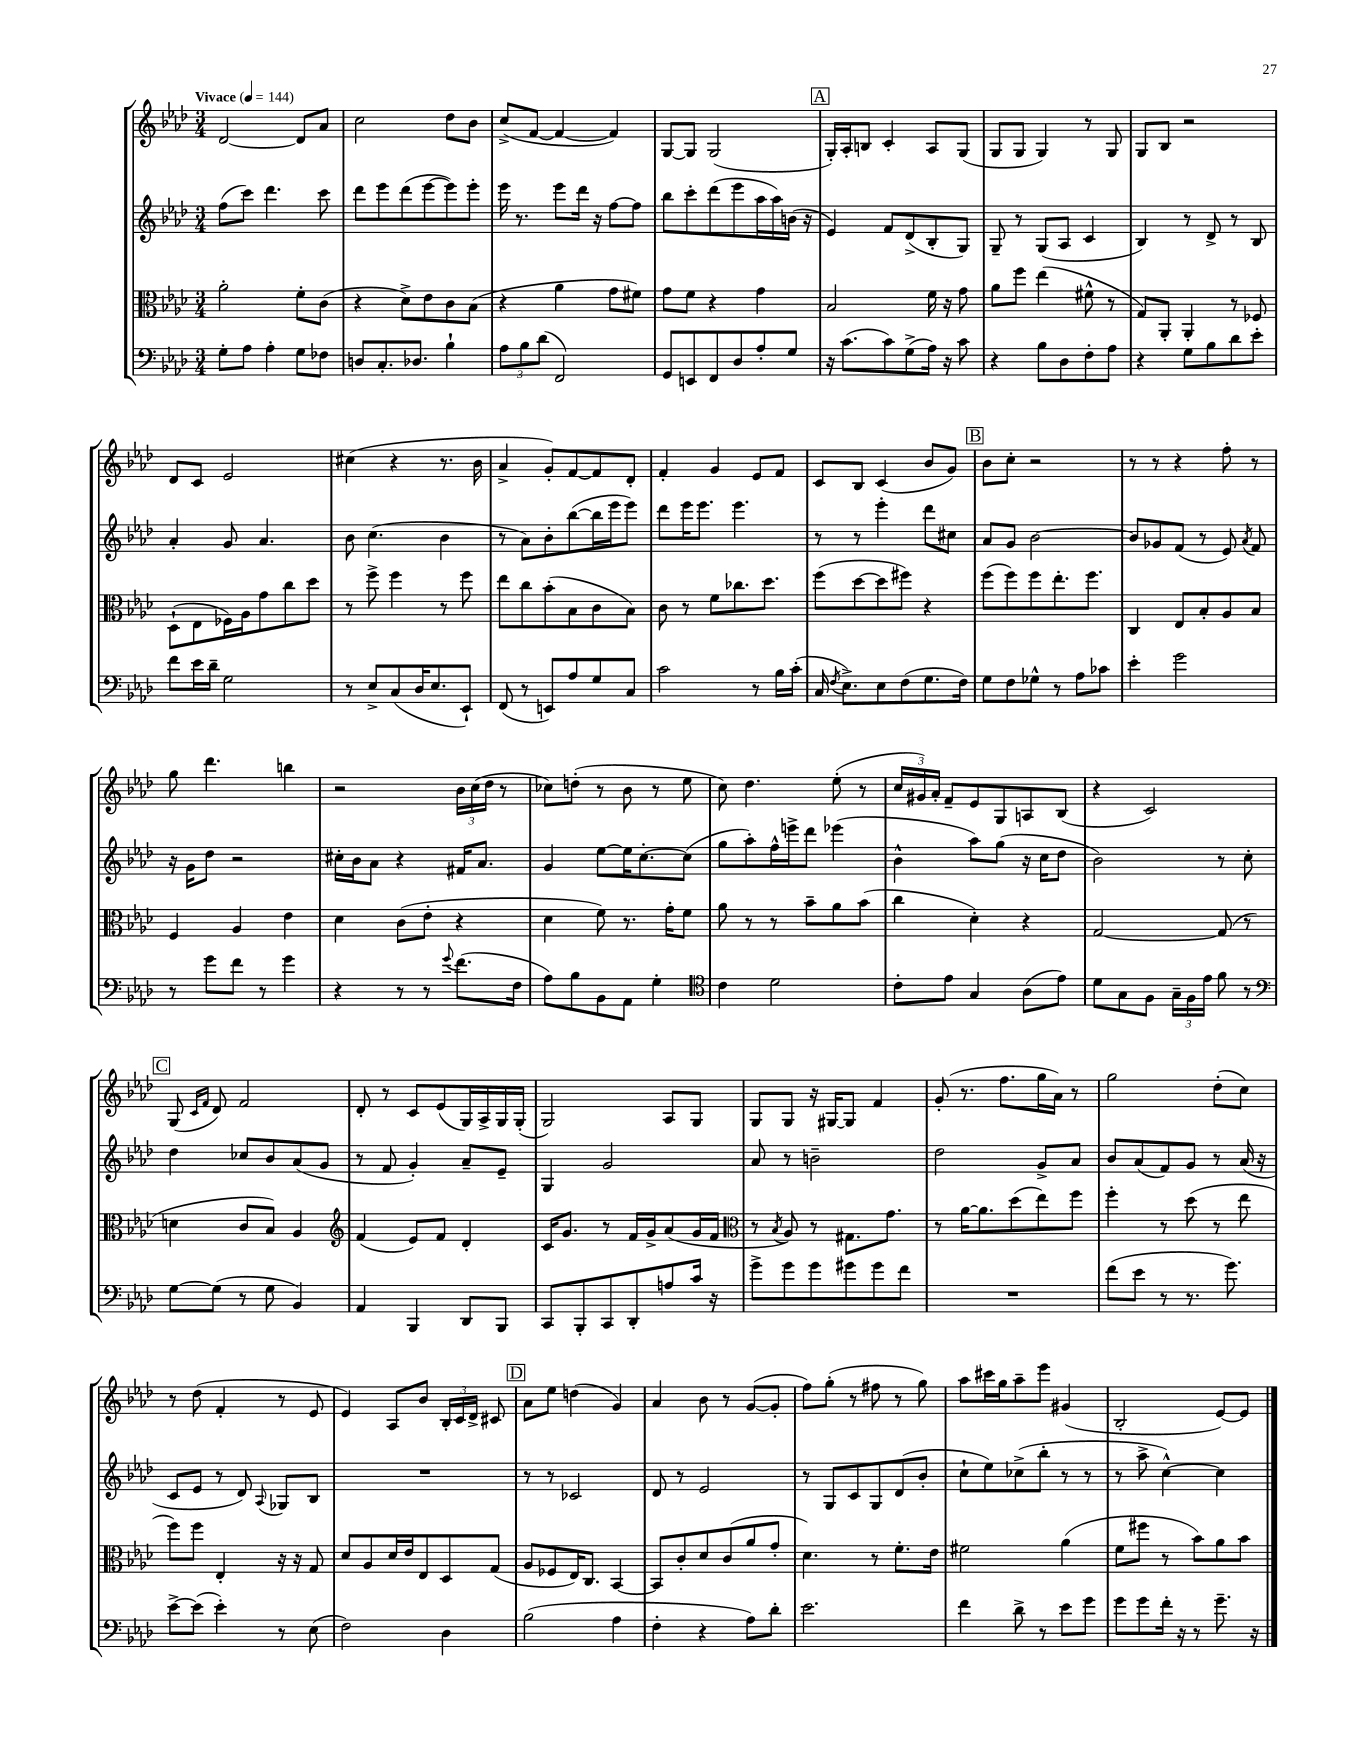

**kern	**kern	**kern	**kern
*staff4	*staff3	*staff2	*staff1
*clefF4	*clefC3	*clefG2	*clefG2
*k[b-e-a-d-]	*k[b-e-a-d-]	*k[b-e-a-d-]	*k[b-e-a-d-]
*M3/4	*M3/4	*M3/4	*M3/4
*MM144	*MM144	*MM144	*MM144
8G'	2a-'	(8ff	[2d-
8A-	.	8ccc)	.
4A-'	.	4.ddd-	.
8G	8f'	.	8d-]
8F-	(8c	8ccc	8a-
=	=	=	=
8D	4r	8ddd-	2cc
8.C'	.	8eee-	.
.	8d-^)	(8ddd-	.
8.D-	.	.	.
.	8e-	[8eee-	.
4B-`	8c	8eee-])	8dd-
.	(8B-	8eee-'	8b-
=	=	=	=
12A-	4r	16eee-	(8cc^
.	.	8.r	.
12B-	.	.	.
.	.	.	[8f
(12d-	.	.	.
2FF)	4a-	8eee-	4f_
.	.	16ddd-	.
.	.	16r	.
.	8g	[8ff	4f])
.	8f#)	8ff]	.
=	=	=	=
8GG	8g	8bb-	[8G
8EE	8f	8ccc'	8G]
8FF	4r	(8ddd-	(2G
8D-	.	8eee-	.
8A-'	4g	16aa-	.
.	.	16aa-)	.
8G	.	(16b	.
.	.	16r	.
=	=	=	=
16r	2B-	4e-)	16G')
(8.c	.	.	16A-'
.	.	.	8B
8c)	.	8f	4c'
(8G^	.	(8d-^	.
16A-)	16f	8B-'	8A-
16r	16r	.	.
8c	8g	8G)	(8G
=	=	=	=
4r	8a-	8G~	8G
.	8ff	8r	8G
8B-	(4ee-	(8G	4G)
8D-	.	8A-	.
8F'	8f#^^	4c	8r
8A-	8r	.	8G
=	=	=	=
4r	8G)	4B-)	8G
.	8AA-'	.	8B-
8G	4AA-'	8r	2r
8B-	.	8d-^	.
8d-	8r	8r	.
8e-'	8F-	8B-	.
=	=	=	=
8f	(8D-`	4a-'	8d-
16e-	8E-	.	8c
16d-~	.	.	.
2G	16F-)	8g	2e-
.	16A-	.	.
.	8g	4.a-	.
.	8cc	.	.
.	8dd-	.	.
=	=	=	=
8r	8r	8b-	(4cc#
8E-^	8ff^	(4.cc	.
(8C	4ff	.	4r
16D-	.	.	.
8.E-	.	.	.
.	8r	4b-	8.r
8EE-`)	8ff	.	.
.	.	.	16b-
=	=	=	=
(8FF	8ee-	8r	4a-^
8r	8cc	8a-)	.
8EE)	(8b-'	8b-'	8g')
8A-	8B-	([8bb-	[8f
8G	8c	16bb-]	8f]
.	.	16eee-	.
8C	8B-)	8eee-)	8d-'
=	=	=	=
2c	8c	8ddd-	4f'
.	8r	16eee-	.
.	.	8.eee-	.
.	8f	.	4g
.	8.cc-	4.eee-	.
8r	.	.	8e-
.	8.dd-	.	.
16B-	.	.	8f
(16c'	.	.	.
=	=	=	=
16C	(8ff	8r	8c
8qF	.	.	.
8.E-^)	.	.	.
.	[8dd-	8r	8B-
8E-	8dd-]	4eee-'	(4c
(8F	8ff#)	.	.
8.G	4r	8ddd-	8b-
.	.	8cc#	8g)
16F)	.	.	.
=	=	=	=
8G	(8ff	8a-	8b-
8F	8ff)	8g	8cc'
8G-^^	8ff	[2b-	2r
8r	8.ee-'	.	.
8A-	.	.	.
.	8.ff	.	.
8c-	.	.	.
=	=	=	=
4e-'	4C	8b-]	8r
.	.	8g-	8r
2g	8E-	(8f	4r
.	8B-'	8r	.
.	8A-	8e-)	8ff'
.	.	8qa-	.
.	8B-	8f	8r
=	=	=	=
8r	4F	16r	8gg
.	.	16g	.
8g	.	8dd-	4.ddd-
8f	4A-	2r	.
8r	.	.	.
4g	4e-	.	4bb
=	=	=	=
4r	4d-	16cc#'	2r
.	.	16b-	.
.	.	8a-	.
8r	(8c	4r	.
8r	8e-'	.	.
8qqg	.	.	.
(8.f	4r	16f#	24b-
.	.	.	(24cc
.	.	8.a-	.
.	.	.	24dd-
.	.	.	8r
16F	.	.	.
=	=	=	=
8A-)	4d-	4g	8cc-)
8B-	.	.	(8dd'
8BB-	8f)	[8ee-	8r
8AA-	8.r	16ee-]	8b-
.	.	[8.cc'	.
4G'	.	.	8r
.	16g'	.	.
.	8f	(8cc]	8ee-
=	=	=	=
*clefC4	*	*	*
4c	8a-	8gg	8cc)
.	8r	8aa-')	4.dd-
2d-	8r	16ff^^	.
.	.	16eee^	.
.	8b-~	8ddd-	.
.	8a-	(4eee-	(8ee-'
.	(8b-	.	8r
=	=	=	=
8c'	4cc	4b-^^	24cc
.	.	.	24g#)
.	.	.	24a-'
8e-	.	.	8f~
4G	4d-')	8aa-)	8e-
.	.	(8gg	8G
(8A-	4r	16r	8A
.	.	16cc	.
8e-)	.	8dd-	(8B-
=	=	=	=
8d-	[2G	2b-)	4r
8G	.	.	.
8F	.	.	2c)
24G~	.	.	.
24F	.	.	.
24e-	.	.	.
8f	(8G]	8r	.
8r	8r	8cc'	.
=	=	=	=
*clefF4	*	*	*
[8G	4d	4dd-	(8G
.	.	.	16qqc
.	.	.	16qqf
(8G]	.	.	8d-)
8r	8c	8cc-	2f
8G	8B-)	8b-	.
4BB-)	4A-	(8a-	.
.	.	8g	.
=	=	=	=
*	*clefG2	*	*
4AA-	(4f	8r	8d-'
.	.	8f	8r
4BBB-	8e-)	4g')	8c
.	8f	.	(8e-
8DD-	4d-'	8a-~	16G)
.	.	.	16A-^
8BBB-	.	8e-~	16G
.	.	.	(16G'
=	=	=	=
8CC	16c	4G	2G)
.	8.g	.	.
8BBB-'	.	.	.
8CC	8r	2g	.
8DD-'	16f	.	.
.	16g^	.	.
8A	(8a-	.	8A-
16c	16g	.	8G
16r	16f	.	.
=	=	=	=
*	*clefC3	*	*
8g^	8r	8a-	8G
.	8qB-	.	.
8g	8A-)	8r	8G
8g	8r	2b~	16r
.	.	.	[16G#
8g#	8.G#	.	8G#]
8g#	.	.	4f
.	8.g	.	.
8f	.	.	.
=	=	=	=
2.r	8r	2dd-	(8g'
.	[16a-	.	8.r
.	8.a-]	.	.
.	.	.	8.ff
.	(8dd-	.	.
.	8ee-)	8g^	16gg
.	.	.	16a-)
.	8ff	8a-	8r
=	=	=	=
(8f	4ff'	8b-	2gg
8e-	.	(8a-	.
8r	8r	8f)	.
8.r	(8dd-	8g	.
.	8r	8r	(8dd-'
8.g)	.	.	.
.	8ee-	(16a-	8cc)
.	.	16r	.
=	=	=	=
[8e-^	8ff)	8c	8r
(8e-]	8ff	8e-	(8dd-
4e-')	4E-'	8r	4f'
.	.	8d-)	.
.	.	8qqA-	.
8r	16r	8G-	8r
.	16r	.	.
(8E-	8G	8B-	8e-
=	=	=	=
2F)	8d-	2.r	4e-)
.	8A-	.	.
.	16d-	.	8A-
.	16e-	.	.
.	8E-	.	8b-
4D-	8D-	.	24B-'
.	.	.	24c
.	.	.	24d-^
.	(8G	.	8c#
=	=	=	=
(2B-	8A-	8r	8a-
.	8F-	8r	8ee-
.	16E-)	2c-	(4dd
.	8.C	.	.
4A-	[4BB-	.	4g)
=	=	=	=
4F'	8BB-]	8d-	4a-
.	8c'	8r	.
4r	8d-	2e-	8b-
.	(8c	.	8r
8A-)	8a-	.	([8g
8d-'	8g'	.	8g']
=	=	=	=
2.e-	4.d-)	8r	8ff)
.	.	8G	(8gg'
.	.	8c	8r
.	8r	8G	8ff#
.	8.f'	(8d-	8r
.	.	8b-'	8gg)
.	16e-	.	.
=	=	=	=
4f	2f#	8cc`	8aa-
.	.	8ee-)	16ccc#
.	.	.	16gg
8d-^	.	(8cc-^	8aa-~
8r	.	8bb-'	8eee-
8e-	(4a-	8r	(4g#
8g	.	8r	.
=	=	=	=
8g	8f	8r	2B-'
8g	8ff#	8aa-^	.
16f'	8r	[4cc^^)	.
16r	.	.	.
8r	8b-)	.	.
8.g~	8a-	4cc]	[8e-)
.	8b-	.	8e-]
16r	.	.	.
==	==	==	==
*-	*-	*-	*-
